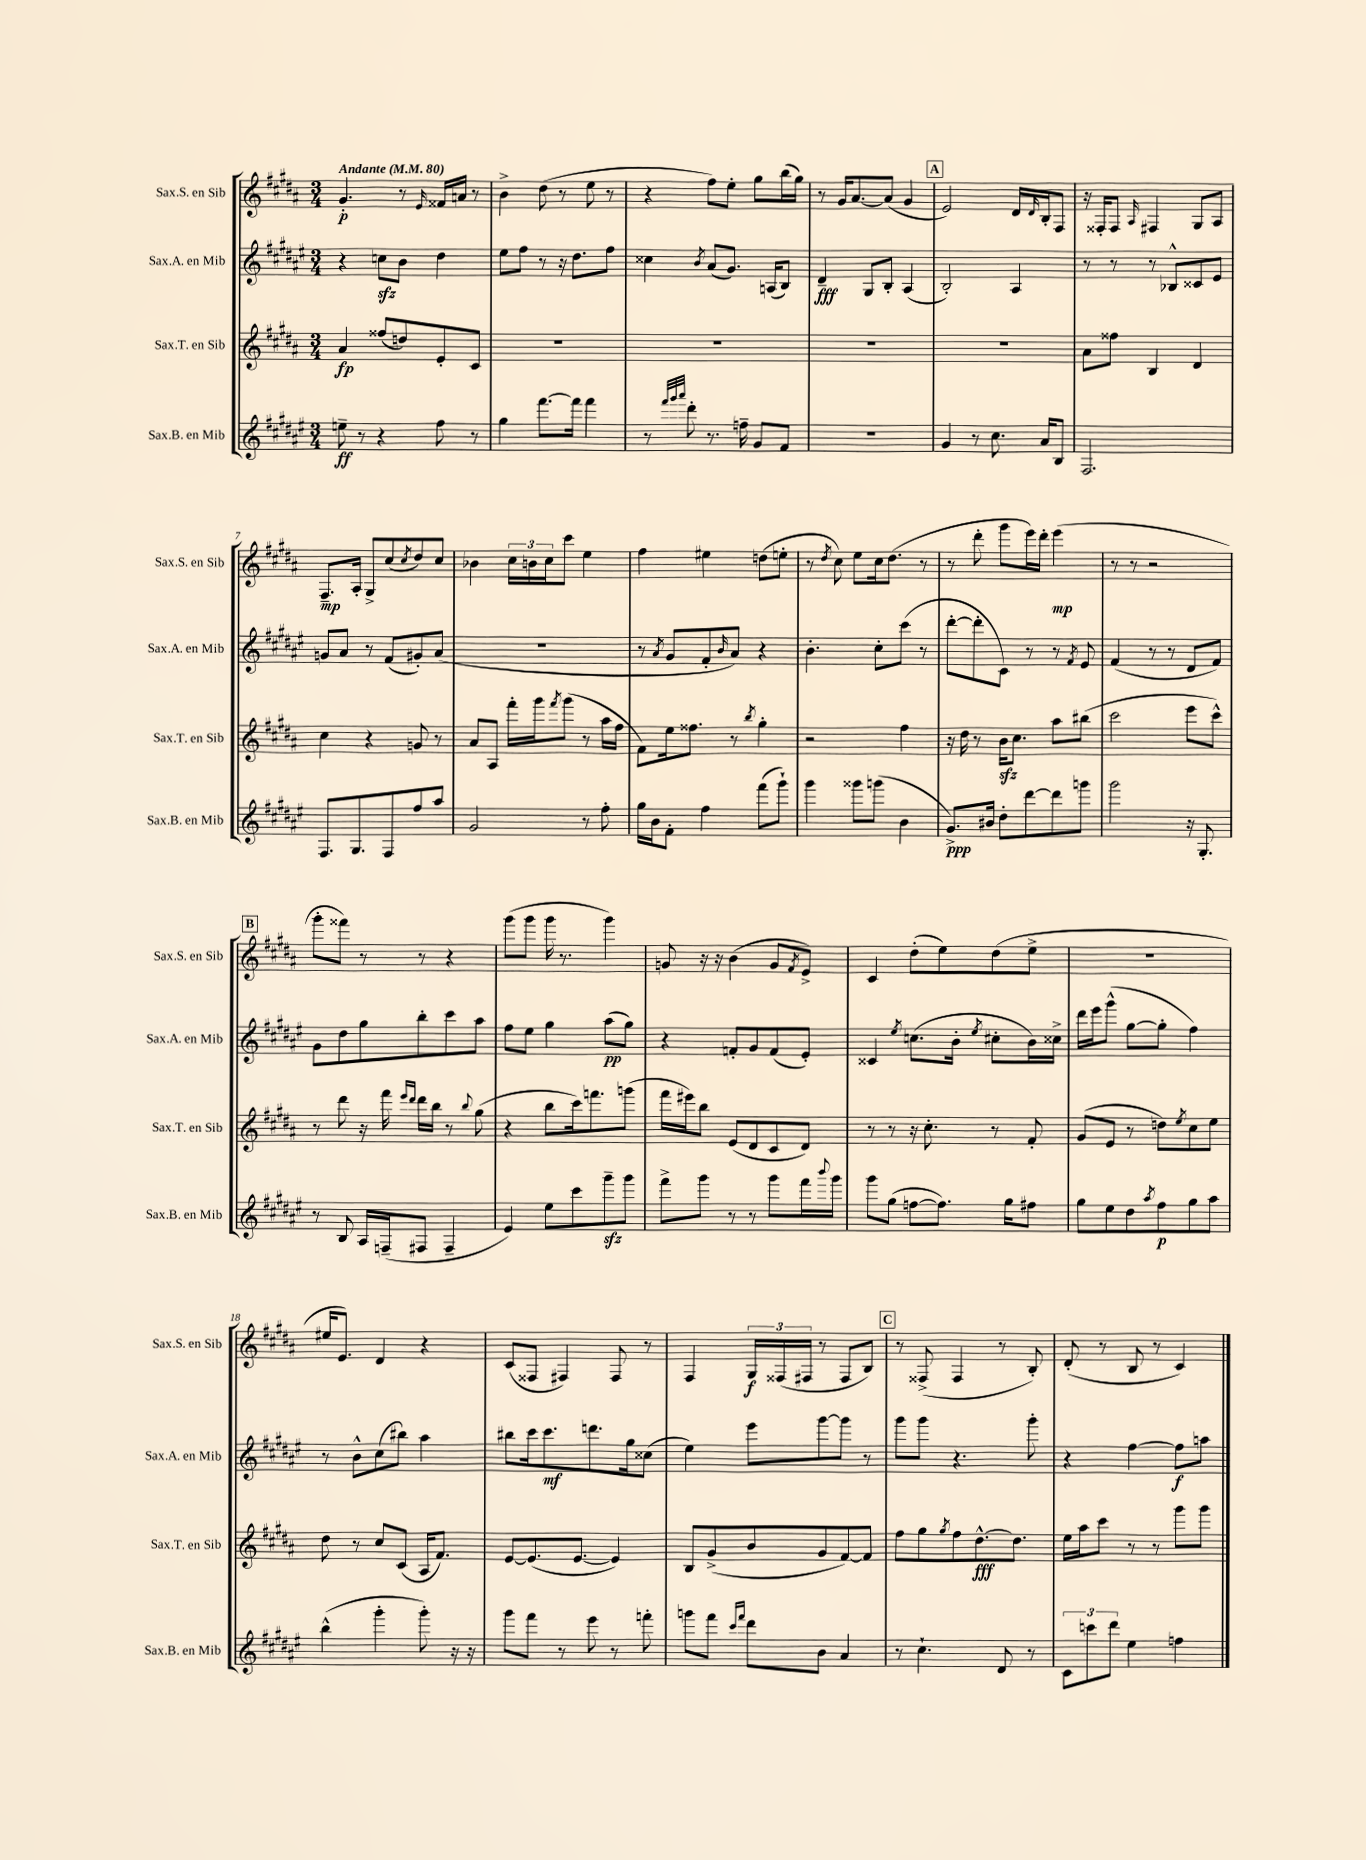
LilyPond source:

<<
\new StaffGroup <<
\new Staff = "s0" \with { instrumentName = "Sax.S. en Sib" shortInstrumentName = "Sax.S. en Sib" } {
    \clef treble \key b \major \numericTimeSignature \time 3/4 \tempo "Andante" 4 = 80
    gis'4.-.\p r8 \grace { e'16 } fisis'16 a'16 r8 |
    b'4-> dis''8( r8 e''8 r8 |
    r4 fis''8) e''8-. gis''8 b''16( gis''16) |
    r8 gis'16 ais'8.~ ais'8( gis'4 |
    \mark \markup { \box "A" } e'2) dis'16 \grace { dis'16 } b16-. fis8 |
    r16 fisis16-. fisis8 \grace { ais16 } fis4 gis8 ais8 |
    fis8.--\mp ais16-. gis8-> cis''8( \acciaccatura { cis''8 } dis''8) cis''8 |
    bes'4 \tuplet 3/2 { cis''16 b'16 cis''16 } cis'''8 e''4 |
    fis''4 eis''4 d''8( e''8-. |
    r8 \acciaccatura { dis''8 } cis''8) e''8 cis''16 dis''8.( r8 |
    r8 dis'''8-. gis'''8 e'''16) dis'''16-. e'''4\mp( |
    r8 r8 r2 |
    \mark \markup { \box "B" } gis'''8-. fisis'''8) r8 r8 r4 |
    gis'''8( gis'''8 gis'''16 r8. gis'''4) |
    g'8 r16 r16 b'4( g'8 \acciaccatura { fis'8 } e'8->) |
    cis'4 dis''8-.( e''8) dis''8( e''8-> |
    R2. |
    eis''16 e'8.) dis'4 r4 |
    cis'8( fisis8 fis4) fis8 r8 |
    fis4 \tuplet 3/2 { gis16\f fisis16( fis16 } r8 fis8 b8) |
    \mark \markup { \box "C" } r8 fisis8->( fisis4 r8 b8-.) |
    dis'8-.( r8 b8 r8 cis'4) \bar "|." |
}
\new Staff = "s1" \with { instrumentName = "Sax.A. en Mib" shortInstrumentName = "Sax.A. en Mib" } {
    \clef treble \key fis \major \numericTimeSignature \time 3/4
    r4 c''8\sfz b'8 dis''4 |
    eis''8 fis''8 r8 r16 dis''8. fis''8 |
    cisis''4 \acciaccatura { b'8 } ais'8( gis'8.) a16( b8) |
    dis'4--\fff gis8 b8-. ais4( |
    \mark \markup { \box "A" } b2-.) ais4 |
    r8 r8 r8 bes8-^ cisis'8 eis'8 |
    g'8 ais'8 r8 fis'8( gis'8-.) ais'8( |
    R2. |
    r8 \acciaccatura { ais'8 } gis'8 fis'8-. \grace { b'16 } ais'8) r4 |
    b'4.-. cis''8-. cis'''8( r8 |
    dis'''8~-. dis'''8-. cis'8) r8 r8 \acciaccatura { fis'8 } eis'8 |
    fis'4( r8 r8 dis'8 fis'8) |
    \mark \markup { \box "B" } gis'8 dis''8 gis''8 b''8-. cis'''8 ais''8 |
    fis''8 eis''8 gis''4 ais''8\pp( gis''8) |
    r4 f'8-. gis'8 f'8( eis'8-.) |
    cisis'4 \acciaccatura { eis''8 } c''8.( b'16-. \acciaccatura { eis''8 } cis''8-. b'16) cisis''16-> |
    dis'''16 eis'''16 gis'''8-^( gis''8~ gis''8-. fis''4) |
    r8 b'8-^ cis''8( bis''8) ais''4 |
    bis''8 cis'''16 cis'''8.\mf d'''8. gis''16 cisis''8( |
    eis''4) eis'''8 gis'''8~ gis'''8 r8 |
    \mark \markup { \box "C" } gis'''8 gis'''8 r4. gis'''8-. |
    r4 fis''4~ fis''8\f a''8 \bar "|." |
}
\new Staff = "s2" \with { instrumentName = "Sax.T. en Sib" shortInstrumentName = "Sax.T. en Sib" } {
    \clef treble \key b \major \numericTimeSignature \time 3/4
    ais'4\fp fisis''8( d''8) e'8-. cis'8 |
    R2. |
    R2. |
    R2. |
    \mark \markup { \box "A" } R2. |
    ais'8 fisis''8 b4 dis'4 |
    cis''4 r4 g'8 r8 |
    ais'8 ais8 fis'''16-. gis'''16 \acciaccatura { fis'''8 } gis'''8( r8 ais''16 fis''16 |
    fis'8) e''16 fisis''8. r8 \acciaccatura { b''8 } gis''4-. |
    r2 fis''4 |
    r16 dis''16 r8 b'16\sfz cis''8. ais''8 bis''8( |
    cis'''2 e'''8 cis'''8-^) |
    \mark \markup { \box "B" } r8 dis'''8 r16 fis'''16 \grace { e'''16 dis'''16 } dis'''16 b''16 r8 \appoggiatura { b''8 } gis''8( |
    r4 b''8 cis'''16) f'''8. g'''8( |
    fis'''16 eis'''16) b''8 e'8( dis'8 cis'8 dis'8) |
    r8 r8 r16 cis''8.-. r8 fis'8-. |
    gis'8( e'8 r8 d''8) \acciaccatura { e''8 } cis''8 e''8 |
    dis''8 r8 cis''8 cis'8( ais16 fis'8.) |
    e'8~ e'8.( e'8.~ e'4) |
    b8 gis'8->( b'8 gis'8 fis'8~) fis'8 |
    \mark \markup { \box "C" } fis''8 gis''8 \acciaccatura { gis''8 } fis''8 dis''8.~-^\fff dis''8. |
    e''16 ais''16 cis'''8 r8 r8 gis'''8 gis'''8 \bar "|." |
}
\new Staff = "s3" \with { instrumentName = "Sax.B. en Mib" shortInstrumentName = "Sax.B. en Mib" } {
    \clef treble \key fis \major \numericTimeSignature \time 3/4
    e''8--\ff r8 r4 fis''8 r8 |
    gis''4 fis'''8.~ fis'''16 fis'''4 |
    r8 \grace { fis'''32 gis'''32 ais'''32 } dis'''8-. r8. f''16-- gis'8 fis'8 |
    R2. |
    \mark \markup { \box "A" } gis'4 r8 cis''8. ais'16 b8 |
    fis2. |
    fis8. gis8. fis8 fis''8 ais''8 |
    gis'2 r8 fis''8-. |
    gis''16 b'16 fis'8-. fis''4 fis'''8( gis'''8-!) |
    gis'''4 gisis'''8 g'''8( b'4 |
    gis'8.->\ppp) bis'16 dis''8-. dis'''8~ dis'''8 g'''8 |
    gis'''2 r16 gis8.-. |
    \mark \markup { \box "B" } r8 b8 ais16 f16--( fis8 fis4-- |
    eis'4) eis''8 cis'''8 gis'''8--\sfz gis'''8 |
    fis'''8-> gis'''8 r8 r8 gis'''8 fis'''16 \appoggiatura { b'''8 } gis'''16 |
    gis'''8 gis''8( f''8~ f''8.) gis''16 fis''8 |
    gis''8 eis''8 dis''8 \acciaccatura { ais''8 } fis''8\p gis''8 ais''8 |
    b''4-^( gis'''4-. gis'''8-.) r16 r16 |
    gis'''8 fis'''8 r8 eis'''8 r8 f'''8-. |
    g'''8 fis'''8 \grace { cis'''16 fis'''16 } dis'''8 b'8 ais'4 |
    \mark \markup { \box "C" } r8 cis''4.-! dis'8 r8 |
    \tuplet 3/2 { cis'8 c'''8 dis'''8 } eis''4 f''4 \bar "|." |
}
>>
>>
